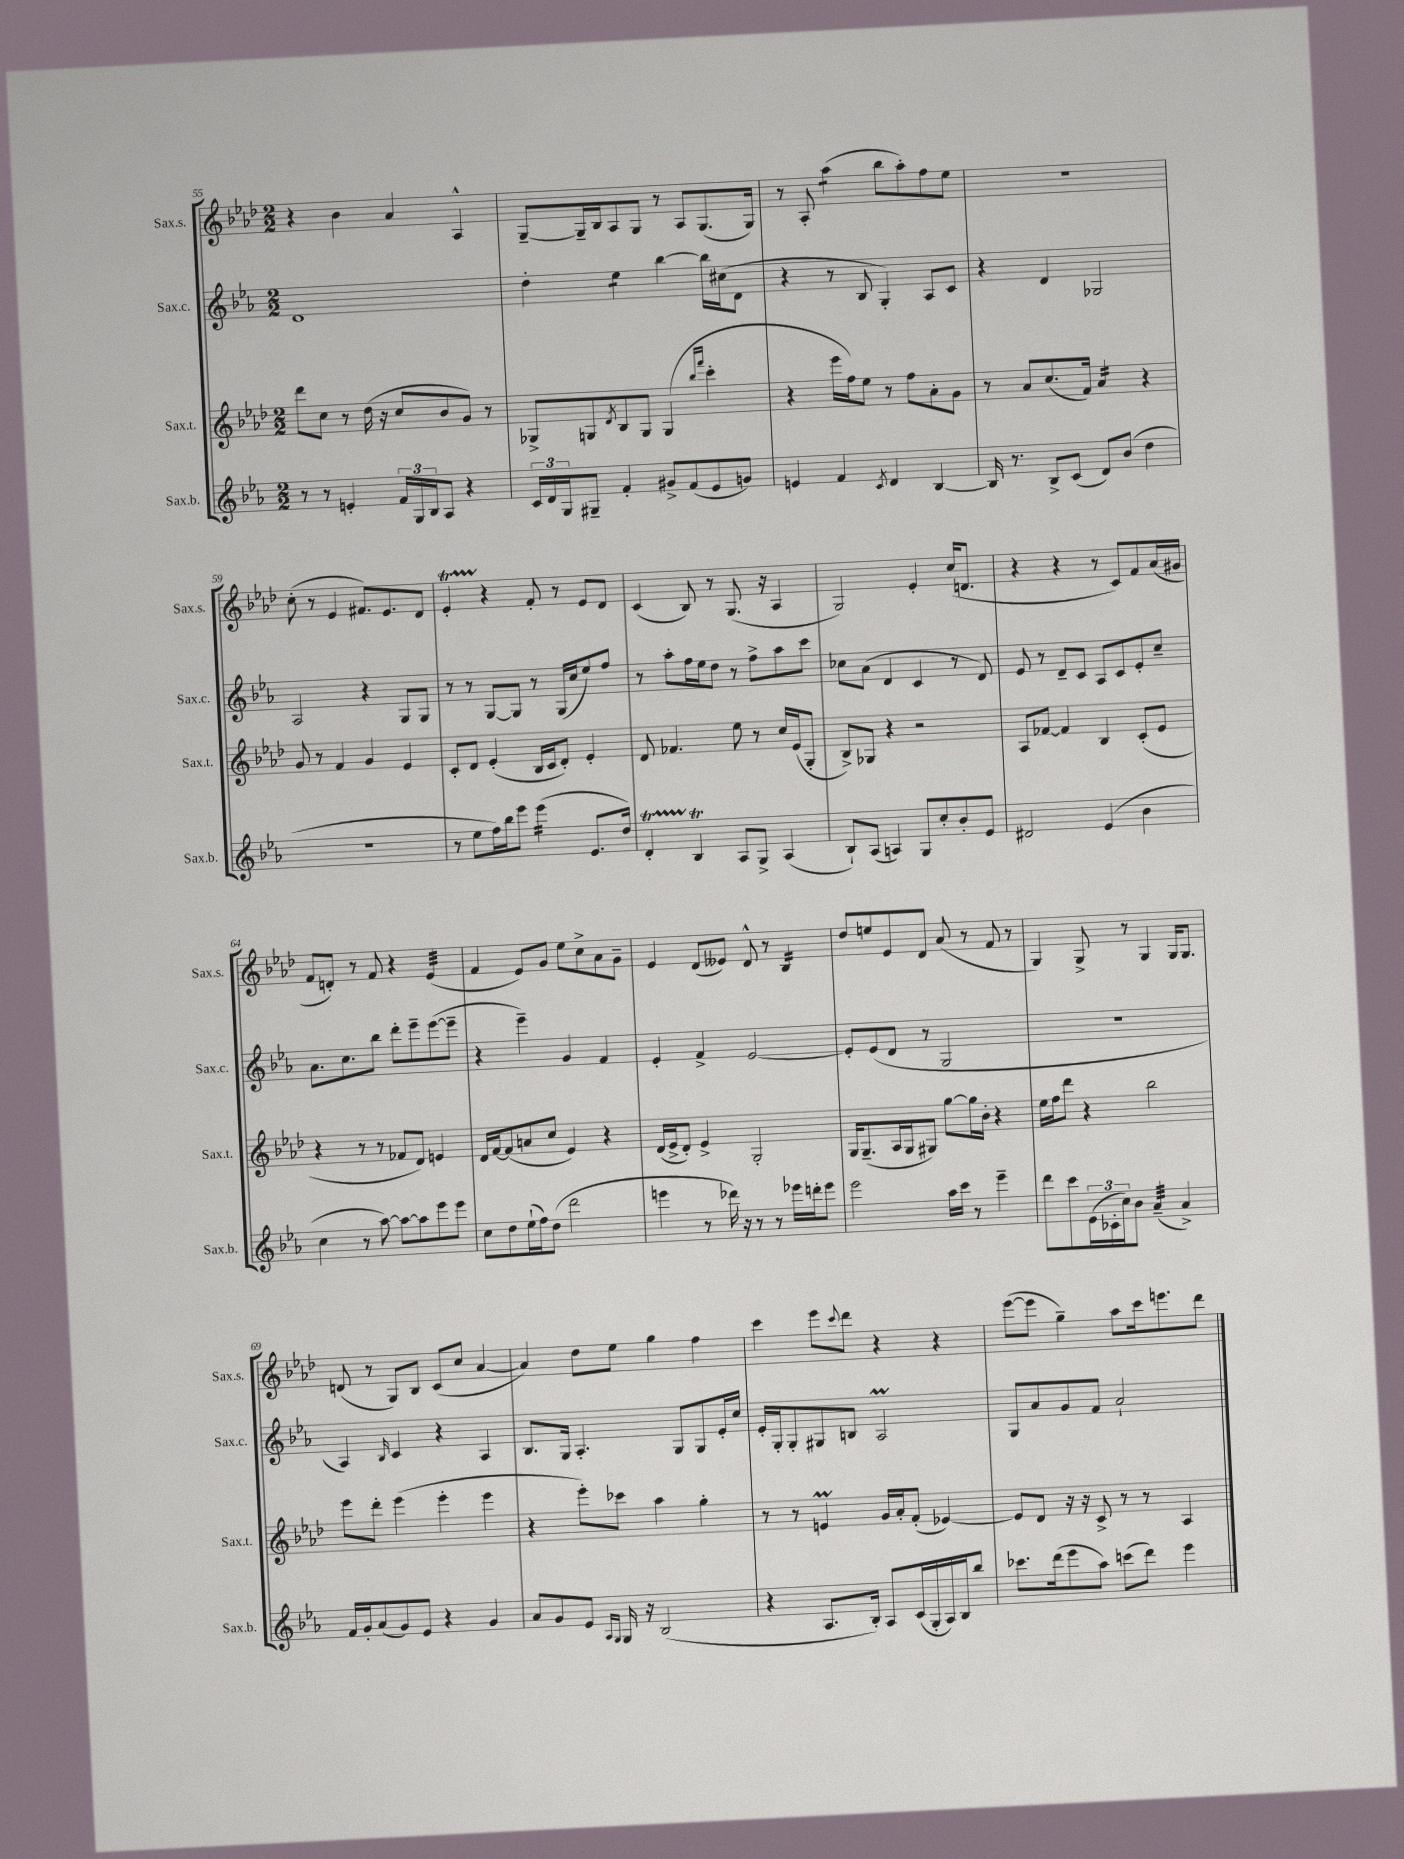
<<
\new StaffGroup <<
\new Staff = "s0" \with { instrumentName = "Sax.s." shortInstrumentName = "Sax.s." } {
    \clef treble \key aes \major \numericTimeSignature \time 2/2
    r4 bes'4 aes'4 aes4-^ |
    g8~-- g16-- bes16 aes8 g8 r8 aes8 g8.( g16) |
    r8 aes8-. aes''4:8( bes''8 aes''8-.) f''8 ees''8 |
    R1 |
    c''8-.( r8 ees'4 fis'8.) ees'8. des'8 |
    ees'4-.\startTrillSpan r4\stopTrillSpan f'8-. r8 ees'8 des'8 |
    c'4( bes8) r8 g8.( r16 aes4 |
    g2) ees'4-. c''16( d'8. |
    r4 r4 r8 c'8) f'8 aes'16( gis'16 |
    f'8 d'8-.) r8 f'8 r4 ees'4:32( |
    f'4 ees'8) g'8 ees''8 c''8-> aes'8 g'8-- |
    ees'4 des'8( eeses'8) des'8-^ r8 bes4:16 |
    des''8 e''8 ees'8 des'8 aes'8( r8 f'8 r8 |
    g4) g8-> r8 g4 g16 g8. |
    d'8( r8 g8) bes8 c'8( c''8 aes'4~ |
    aes'4) des''8 ees''8 g''4 f''4 |
    c'''4 ees'''8 \appoggiatura { c'''8 } des'''8 r4 r4 |
    ees'''8~( ees'''8 g''4--) aes''8 c'''16 e'''8. des'''8 \bar "|." |
}
\new Staff = "s1" \with { instrumentName = "Sax.c." shortInstrumentName = "Sax.c." } {
    \clef treble \key ees \major \numericTimeSignature \time 2/2
    d'1 |
    d''4-. ees''4:8 bes''4~ bes''16 cis''16( d'8 |
    r4 r8 bes8 g4-.) aes8 c'8 |
    r4 d'4 ges2 |
    aes2 r4 g8 g8 |
    r8 r8 g8~ g8 r8 g16( c''16 ees''8) f''8 |
    r8 aes''8-. f''16 ees''16 d''8 r8 f''8-> aes''8 c'''8 |
    ces''8 aes'8( d'4 c'4 r8 d'8) |
    ees'8 r8 d'8-- c'8 aes8 c'8 ees'8-. c''8-- |
    aes'8. c''8. bes''8 d'''8-. ees'''8-- ees'''8~( ees'''8-- |
    r4 ees'''4--) g'4 f'4 |
    ees'4-. f'4-> ees'2~ |
    ees'8-. ees'8( d'8 r8 g2 |
    r1 |
    aes4) \grace { bes16 } c'4 r4 aes4 |
    bes8. g16 aes4.-. g8 g8 ees'16-. c''16 |
    ees'16-. g16-. g8-. gis8 b8 aes2\prall |
    g8 aes'8 g'8 f'8 aes'2-! \bar "|." |
}
\new Staff = "s2" \with { instrumentName = "Sax.t." shortInstrumentName = "Sax.t." } {
    \clef treble \key aes \major \numericTimeSignature \time 2/2
    des'''8 c''8 r8 des''16( r16 c''8 bes'8 g'8) r8 |
    ges8-> g8 \acciaccatura { des'8 } bes8 g8 g4( \grace { bes''16 f'''16 } c'''4-. |
    r4 ees'''16 f''16) ees''8 r8 f''8 aes'8-. g'8 |
    r8 aes'8 c''8.( f'16) aes'4:16 r4 |
    g'8 r8 f'4 g'4 ees'4 |
    c'8-. des'8 ees'4-.( bes16 c'16 des'8-.) ees'4-. |
    des'8 fes'4. ees''8 r8 c''16 ees'16( g8-. |
    bes8->) ges8 r4 r2 |
    aes8 fes'8~ fes'4 bes4 c'8-.( ees'8 |
    r4 r8 r8 fes'8 des'8) e'4 |
    des'16 f'16~ f'8( a'8 c''8 ees'4) r4 |
    des'16( ees'16-> des'8-.) ees'4-> g2-. |
    g16 g8.--( aes16 g16 gis8) g''8~ g''16 bes'16-. r4 |
    ees''16 f''16 des'''8 r4 bes''2 |
    ees'''8 des'''8-. ees'''4( ees'''4-. ees'''4 |
    r4 ees'''8-.) ces'''8 aes''4 g''4-. |
    r8 r8 e'4\prall g'16 aes'16-. f'8-.( ees'4~) |
    ees'8 des'8 r16 r16 c'8-> r8 r8 aes4 \bar "|." |
}
\new Staff = "s3" \with { instrumentName = "Sax.b." shortInstrumentName = "Sax.b." } {
    \clef treble \key ees \major \numericTimeSignature \time 2/2
    r8 r8 e'4-. \tuplet 3/2 { f'16 g16 bes16 } aes8 r4 |
    \tuplet 3/2 { c'16 d'16 g16 } gis8-- f'4-. gis'8-> f'8( ees'8 g'8) |
    e'4 f'4 \acciaccatura { c'8 } d'4 bes4~ |
    bes16 r8. bes8-> c'8( d'8) bes'8( d''4 |
    R1 |
    r8 ees''8 f''16) bes''16 ees'''8 ees'''4:16( ees'8. d''16) |
    d'4-.\startTrillSpan bes4\trill\stopTrillSpan aes8 g8-> aes4( |
    bes8-!) aes8( a4) g8 c''8-. bes'8-. ees'8 |
    dis'2 ees'4( bes'4 |
    c''4 r8 aes''8~) aes''8~ aes''8 ees'''8 ees'''8 |
    c''8 d''8 ees''16-!( f''16) d''8( d'''2 |
    e'''4 r8 des'''16) r16 r8 r8 ees'''16 d'''16-. ees'''8 |
    ees'''2 aes''16 c'''16 r8 ees'''4-- |
    d'''8 c'''8 \tuplet 3/2 { ees'16( ces'16-. c''16) } bes'8 aes'4:32--( aes'4->) |
    f'16 g'16-. aes'8( g'8) ees'8 r4 g'4 |
    aes'8 g'8 ees'8 \grace { aes16 g16 } g16 r16 bes2( |
    r4 aes8. bes16-.) aes8 c'16( g16-. aes16) bes16 bes''8 |
    ces'''8. d'''16( ees'''8 aes''8) c'''8( d'''8) ees'''4 \bar "|." |
}
>>
>>
\layout { \context { \Score currentBarNumber = #55 } }
